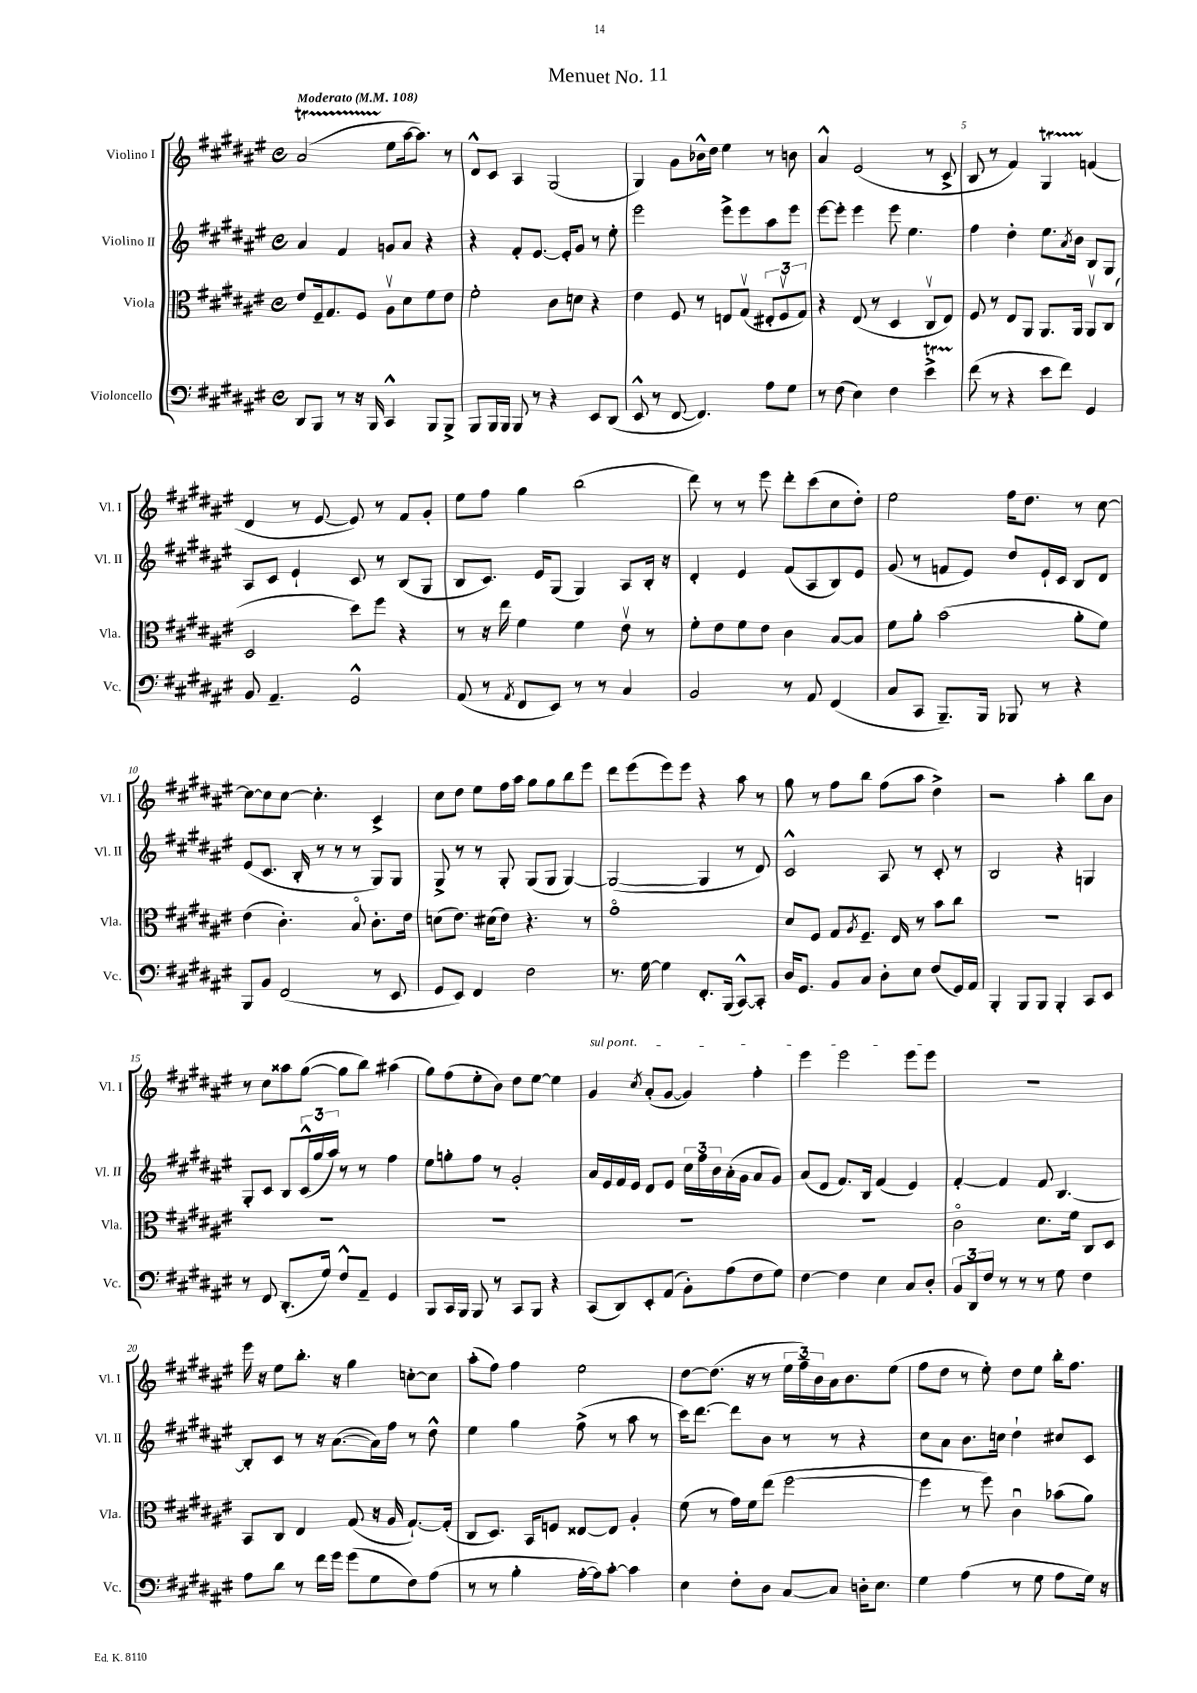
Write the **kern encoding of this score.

**kern	**kern	**kern	**kern
*staff4	*staff3	*staff2	*staff1
*clefF4	*clefC3	*clefG2	*clefG2
*k[f#c#g#d#a#e#]	*k[f#c#g#d#a#e#]	*k[f#c#g#d#a#e#]	*k[f#c#g#d#a#e#]
*M4/4	*M4/4	*M4/4	*M4/4
*met(c)	*met(c)	*met(c)	*met(c)
*MM108	*MM108	*MM108	*MM108
8DD#/L	8e#/L	4a#/	(2a#/
8BBB/J	16F#~/k	.	.
.	8.G#/	.	.
8r	.	4f#/	.
16r	8F#/J	.	.
16BBB/	.	.	.
4CC#^^/	8A#v\L	8g/L	8ee#\L
.	8d#\	8a#/J	[16aa#\k
.	.	.	8.aa#\]J)
8BBB/L	8f#\	4r	.
8BBB^/J	8e#\J	.	8r
=	=	=	=
8BBB/L	2f#'\	4r	8d#^^/L
16BBB/L	.	.	8c#/J
16BBB/JJ	.	.	.
8BBB/	.	8f#'/L	4A#/
8r	.	[8.e#/J	.
4r	8c#\L	.	(2G#/
.	.	16e#'/]LK	.
.	8d\J	8g#/J	.
8EE#/L	4r	8r	.
(8DD#/J	.	8ee#'\	.
=	=	=	=
8EE#^^/	4e#\	2eee#\	4G#/)
8r	.	.	.
[8FF#/	8F#/	.	8g#\L
4.FF#/])	8r	.	16b-^^\L
.	.	.	16dd#\JJ
.	8E/L	8eee#^\L	4ee#\
.	(8G#v/J	8eee#\	.
8A#\L	12E#'/L	8aa#\	8r
.	12F#v/	.	.
8G#\J	.	8eee#\J	8b\
.	12G#/J)	.	.
=	=	=	=
8r	4r	[8eee#\L	4a#^^/
(8F#\	.	8eee#'\]J	.
4E#\)	(8E#/	4eee#\	(2e#/
.	8r	.	.
4F#\	4D#/	8eee#\	.
.	.	4.ee#\	.
4e#^\	8C#v/L	.	8r
.	8E#/J)	.	8c#^/
=	=	=	=
(8f#\	8F#/	4ff#\	8B/
8r	8r	.	8r
4r	8E#/L	4dd#'\	4f#/)
.	8AA#/J	.	.
8e#\L	8.AA#/L	8.ee#\L	4G#/
8f#\J)	.	.	.
.	.	8qa#/	.
.	16AA#/Jk	16b\Jk	.
4GG#/	8AA#v/L	8B/L	(4f/
.	(8C#/J	8G#/J	.
=	=	=	=
8BB/	2D#/	8A#/L	4d#/
4.AA#~/	.	8c#/J	.
.	.	4e#`/	8r
.	.	.	[8e#/
2GG#^^/	8dd#\L)	8c#/	8e#/])
.	8ff#\J	8r	8r
.	4r	(8B/L	8f#/L
.	.	8G#/J	8g#'/J
=	=	=	=
(8AA#/	8r	8B/L	8ee#\L
8r	16r	8.c#/J)	8ff#\J
.	16ee#\	.	.
8qAA#/	.	.	.
8FF#/L	4f#\	.	4gg#\
.	.	16e#/LK	.
8EE#/J)	.	(8G#/J	.
8r	4f#\	4G#/)	(2bb\
8r	.	.	.
4C#/	8e#v\	8A#/L	.
.	8r	16B'/Jk	.
.	.	16r	.
=	=	=	=
2BB/	8f#'\L	4d#'/	8ddd#\)
.	8e#\	.	8r
.	8f#\	4e#/	8r
.	8e#\J	.	8eee#\
8r	4c#\	(8f#/L	8ddd#'\L
8AA#/	.	8A#/	(8ccc#\
(4FF#/	[8B/L	8B/)	8cc#\
.	8B/]J	8e#/J	8dd#'\J)
=	=	=	=
8C#/L	8f#\L	(8g#/	2ee#\
8CC#/J	8a#'\J	8r	.
8.BBB~/L)	(2b\	8f/L	.
.	.	8e#/J)	.
16BBB/Jk	.	.	.
8BBB-/	.	8dd#/L	16ff#\LK
.	.	.	8.dd#\J
8r	.	16e#`/L	.
.	.	16c#/JJ	.
4r	8a#'\L	8B/L	8r
.	8f#\J)	8d#/J	[8cc#\
=	=	=	=
8BBB/L	(4e#\	(8e#/L	8cc#\_L
8BB/J	.	8.c#/J	8cc#\]
(2FF#/	4.c#'\)	.	[8cc#\J
.	.	16B'/	.
.	.	8r	4.cc#'\]
.	.	8r	.
.	8Bo/	8r	.
8r	8.c#'\L	8G#/L)	4c#^/
8EE#/	.	8G#/J	.
.	16e#\Jk	.	.
=	=	=	=
8GG#/L	(8d\L	8G#^/	8cc#\L
8EE#/J)	8.e#\J)	8r	8dd#\J
4FF#/	.	8r	8ee#\L
.	(16d#\LK	.	.
.	8e#\J)	8G#'/	16ff#\L
.	.	.	16aa#\JJ
2F#\	4.r	(8G#/L	8gg#\L
.	.	8G#/J	8gg#\
.	.	[4G#/)	8bb\
.	8r	.	8eee#\J
=	=	=	=
8.r	1g#o	(2G#/_	8ddd#\L
.	.	.	(8eee#\
[16G#\	.	.	.
4G#\]	.	.	8eee#\)
.	.	.	8eee#\J
8.FF#'/L	.	4G#/]	4r
(16BBB/Jk	.	.	.
[8CC#^^/L)	.	8r	8aa#\
8CC#'/]J	.	8d#/)	8r
=	=	=	=
16D#/LK	8d#/L	2c#^^/	8gg#\
8.GG#/J	.	.	.
.	8F#/J	.	8r
8BB/L	8G#/L	.	8ff#\L
.	8qA#/	.	.
8C#/J	8.F#~/J	.	8bb\J
8D#'\L	.	8A#/	(8ff#\L
.	16E#/	.	.
8E#\J	8r	8r	8aa#\J
(8F#/L	8b\L	8c#'/	4dd#^\)
16GG#/L)	8cc#\J	8r	.
16AA#/JJ	.	.	.
=	=	=	=
4BBB'/	1r	2B/	2r
8BBB/L	.	.	.
8BBB/J	.	.	.
4BBB'/	.	4r	4aa#'\
8CC#/L	.	4G/	8bb\L
8EE#/J	.	.	8b\J
=	=	=	=
8r	1r	8G#'/L	8r
8FF#/	.	8c#/J	8cc#\L
(8.DD#'/L	.	8B/L	8aa##\
.	.	(24c#^^/L	([8gg#\J
.	.	24gg#/	.
16G#/Jk)	.	.	.
.	.	24aa#/JJ)	.
8F#^^/L	.	8r	8gg#\]L
8AA#~/J	.	8r	8bb\J)
4GG#/	.	4ff#\	(4aa#\
=	=	=	=
8BBB/L	1r	8ee#\L	8gg#\L)
16CC#/L	.	8gg'\	(8ff#\
16BBB/JJ	.	.	.
8BBB/	.	8ff#\J	8ee#'\
8r	.	8r	8b\J)
8CC#/L	.	2g#'/	8dd#\L
8BBB/J	.	.	[8ee#\J
4r	.	.	4ee#\]
=	=	=	=
(8CC#/L	1r	16a#/LL	4g#/
.	.	16e#/	.
8DD#/)	.	16f#/	.
.	.	16e#/JJ	.
.	.	.	8qcc#/
8EE#'/	.	8d#/L	(8a#'/L
(8AA#/J	.	8e#/J	[8g#/J
8BB'\L)	.	24cc#\LL	4g#/])
.	.	24ff#\	.
.	.	24b\	.
(8A#\	.	(16a#'\	.
.	.	16g#\JJ	.
8F#\	.	8a#/L	4ff#'\
8G#\J)	.	8g#/J)	.
=	=	=	=
[4F#\	1r	(8a#/L	4eee#\
.	.	8d#/J	.
4F#\]	.	8.f#/L)	2eee#\
.	.	16B/Jk	.
4E#\	.	(4f#/	.
8C#/L	.	4e#/)	8eee#\L
8D#'/J	.	.	8eee#\J
=	=	=	=
12BB/L	2c#o\	[4f#'/	1r
12DD#/	.	.	.
12F#/J	.	.	.
8r	.	4f#/]	.
8r	.	.	.
8r	8.d#\L	8f#/	.
8G#\	.	[4.B/	.
.	16f#\Jk	.	.
4F#\	8C#/L	.	.
.	8D#/J	.	.
=	=	=	=
8A#\L	8BB/L	8B'/]L	16eee#\
.	.	.	16r
8d#\J	8C#/J	8c#/J	8ee#\L
8r	4E#/	8r	8.bb'\J
16f#\LL	.	16r	.
16g#\JJ	.	([8.a#\L	16r
(8g#\L	(8G#/	.	4gg#\
8G#\	16r	16a#\]L)	.
.	16A#/	16ff#\JJ	.
8F#\)	[8.G#`/L)	8r	[8cc'\L
(8A#\J	.	8dd#^^\	8cc\]J
.	(16G#'/]Jk	.	.
=	=	=	=
8r	8C#/L	4ee#\	(8aa#'\L
8r	8.D#/J)	.	8ff#\J)
4B'\	.	4gg#\	4ff#\
.	16BB/LK	.	.
.	8F/J	.	.
[16A#'\LL	[8E##/L	(8ff#^\	2ee#\
16A#\]J)	.	.	.
[8c#'\J	8E##/]J	8r	.
4c#\]	4A#'/	8aa#\	.
.	.	8r	.
=	=	=	=
4E#\	(8f#\	16ccc#\LK)	[8dd#\L
.	.	[8.ddd#\J	.
.	8r	.	(8.dd#\]J
8F#'\L	16g#\LL)	8ddd#\]L	.
.	16f#\J	.	16r
8D#\J	(8ee#\J	8b\J	8r
[8C#/L	[2ff#\	8r	24ee#\LL
.	.	.	24ff#~\)
.	.	.	24b\
8C#/]J	.	8r	16a#\J
.	.	.	8.b\
16D'\LK	.	4r	.
8.E#\J	.	.	.
.	.	.	(8ee#\J
=	=	=	=
4G#\	4ff#\]	8cc#\L	8ff#\L
.	.	8a#\J	8dd#\J
(4A#\	8r	8.b\L	8r
.	8ff#\)	.	8ee#'\)
.	.	16cc\Jk	.
8r	4c#u\	4dd#`\	8dd#\L
8G#\	.	.	8ee#\J
8A#\L	(8b-\L	8cc#/L	16bb'\LK
.	.	.	8.ff#\J
16G#\Jk)	8a#\J)	8c#/J	.
16r	.	.	.
==	==	==	==
*-	*-	*-	*-
